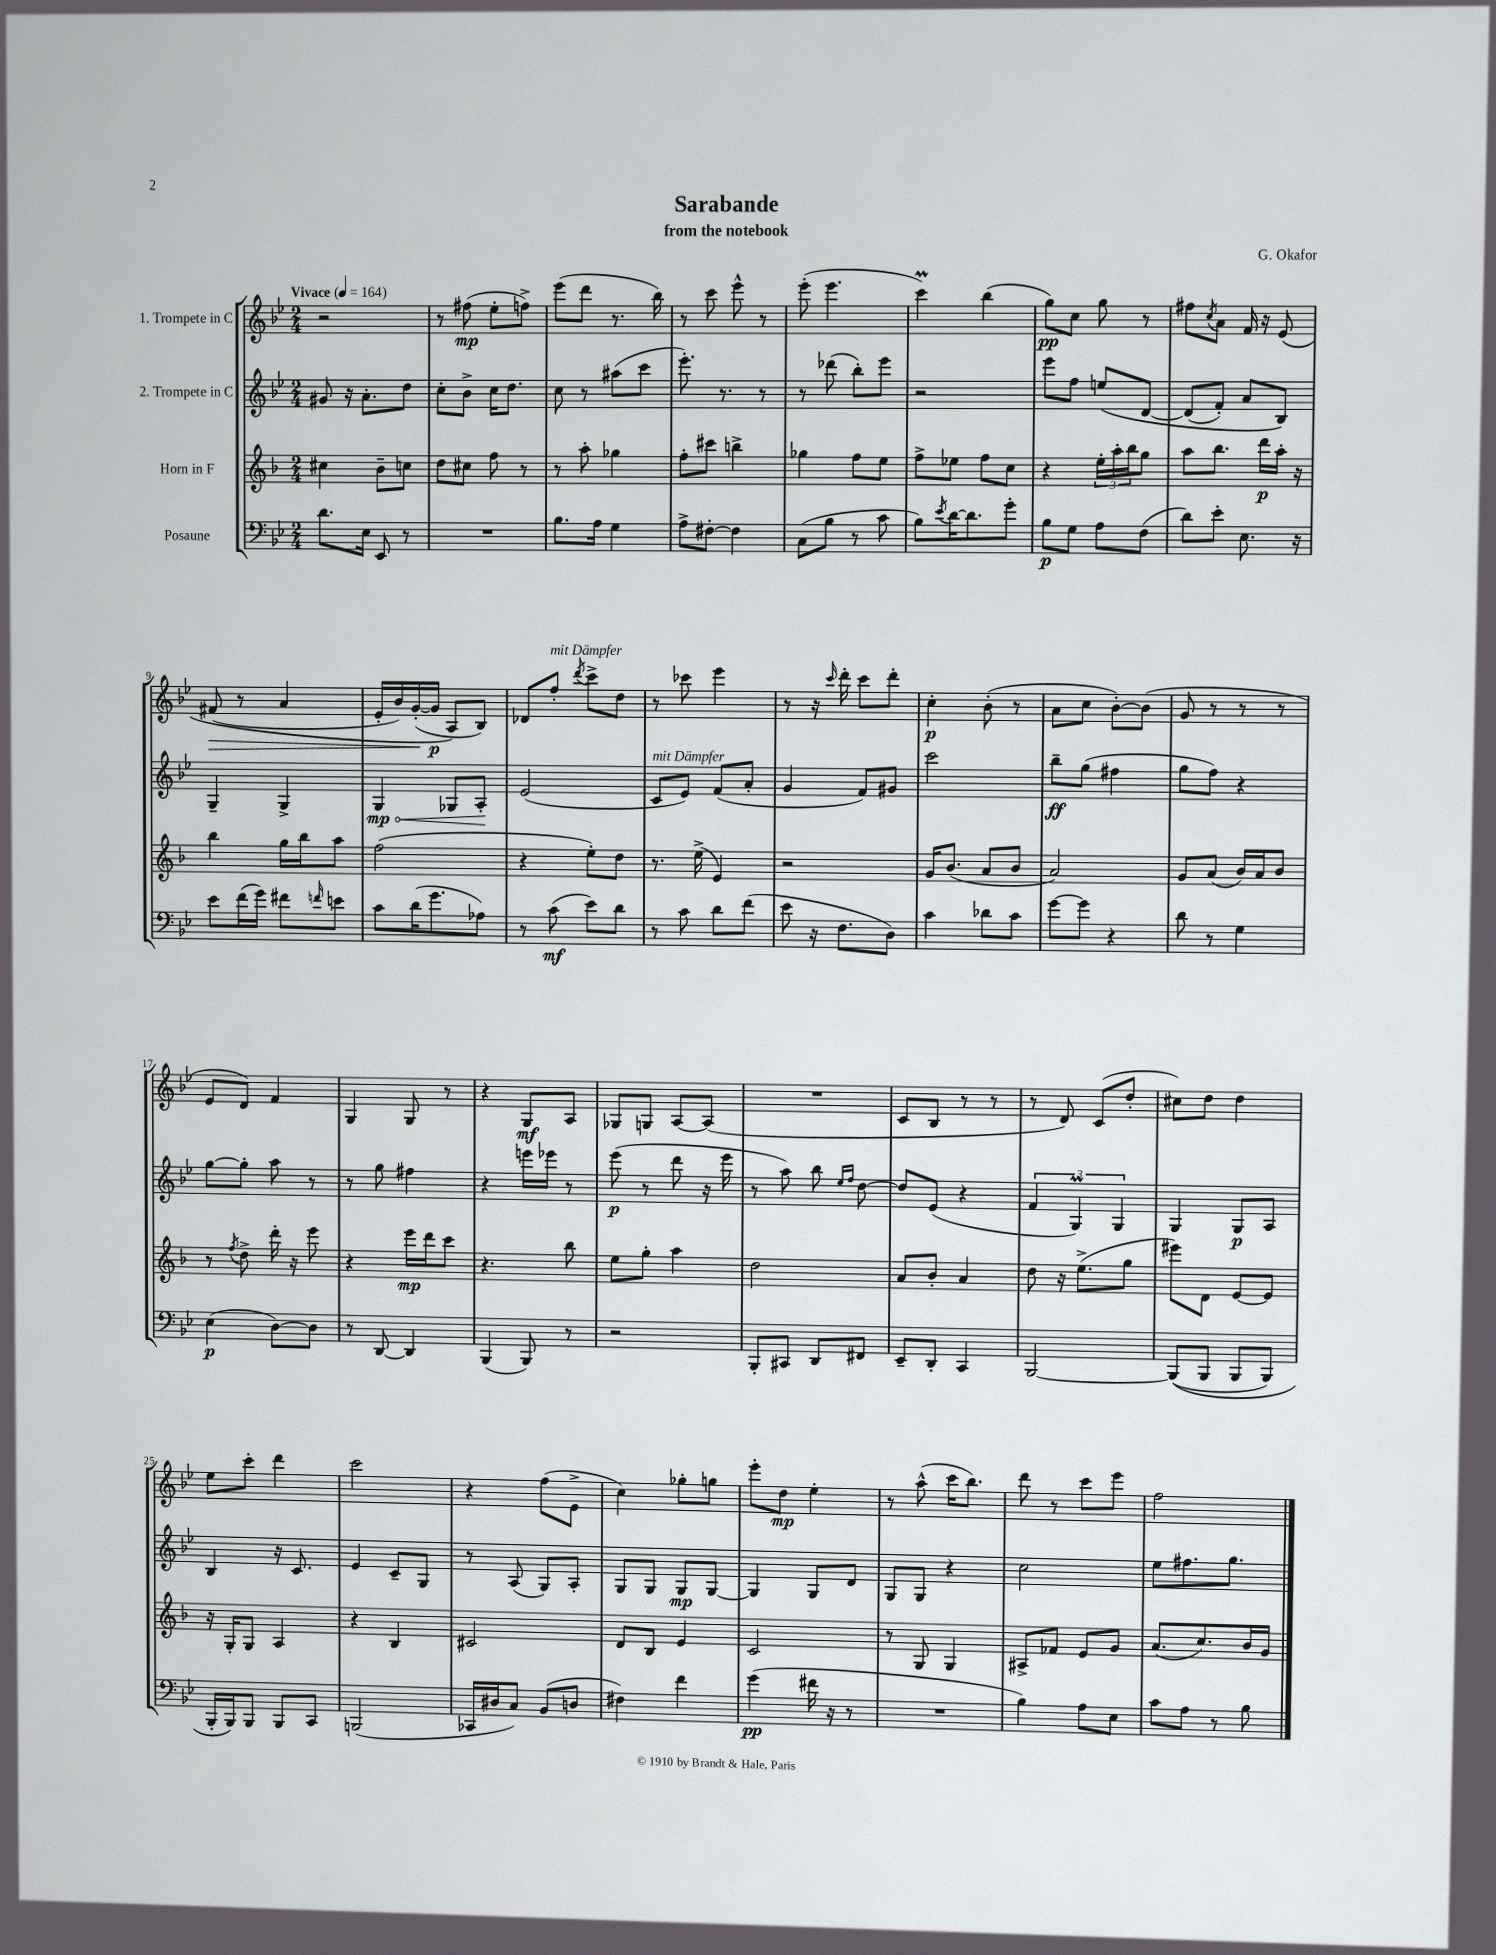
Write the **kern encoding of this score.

**kern	**dynam	**kern	**dynam	**kern	**dynam	**kern	**dynam
*part4	*part4	*part3	*part3	*part2	*part2	*part1	*part1
*staff4	*staff4	*staff3	*staff3	*staff2	*staff2	*staff1	*staff1
*I"Posaune	*	*I"Horn in F	*	*I"2. Trompete in C	*	*I"1. Trompete in C	*
*clefF4	*	*clefG2	*	*clefG2	*	*clefG2	*
*k[b-e-]	*	*k[b-]	*	*k[b-e-]	*	*k[b-e-]	*
*M2/4	*	*M2/4	*	*M2/4	*	*M2/4	*
*MM164	*	*MM164	*	*MM164	*	*MM164	*
=1	=1	=1	=1	=1	=1	=1	=1
!	!	!	!	!	!	!LO:TX:a:B:t=Vivace	!
8.d\L	.	4cc#X\	.	8g#X/	.	2r	.
.	.	.	.	16r	.	.	.
16E-\Jk	.	.	.	8.a'\L	.	.	.
8EE-/	.	8b-~\L	.	.	.	.	.
8r	.	8ccn\J	.	8dd\J	.	.	.
=2	=2	=2	=2	=2	=2	=2	=2
2r	.	8dd\L	.	8cc'\L	.	8r	.
.	.	8cc#X\J	.	8b-^\J	.	(8ff#X\	mp
.	.	8ff\	.	16cc\KL	.	8ee-'\L	.
.	.	.	.	8.dd\J	.	.	.
.	.	8r	.	.	.	8ffn^\J)	.
=3	=3	=3	=3	=3	=3	=3	=3
8.B-\L	.	8r	.	8cc\	.	(8eee-\L	.
.	.	8aa'\	.	8r	.	8ddd\J	.
16A\Jk	.	.	.	.	.	.	.
4G\	.	4gg-X\	.	(8aa#X\L	.	8.r	.
.	.	.	.	8ccc\J	.	.	.
.	.	.	.	.	.	16bb-\)	.
=4	=4	=4	=4	=4	=4	=4	=4
8A^\L	.	8ff'\L	.	8.eee-'\)	.	8r	.
[8F#X'\J	.	8ccc#X\J	.	.	.	8ccc\	.
.	.	.	.	8.r	.	.	.
4F#\]	.	4bbn^\	.	.	.	8eee-^^\	.
.	.	.	.	8r	.	8r	.
=5	=5	=5	=5	=5	=5	=5	=5
(8C\L	.	4gg-X\	.	8r	.	(8eee-'\	.
8B-\J	.	.	.	(8ddd-X\	.	4.eee-\	.
8r	.	8ff\L	.	8bb-'\L)	.	.	.
8c\	.	8ee\J	.	8eee-\J	.	.	.
=6	=6	=6	=6	=6	=6	=6	=6
8B-\L)	.	8ff^\L	.	2r	.	4cccM\)	.
8qe-/	.	.	.	.	.	.	.
[16d\K	.	8ee-X\J	.	.	.	.	.
8.d\]	.	.	.	.	.	.	.
.	.	8ff\L	.	.	.	(4bb-\	.
8g'\J	.	8cc\J	.	.	.	.	.
=7	=7	=7	=7	=7	=7	=7	=7
8B-\L	p	4r	.	8eee-\L	.	8gg\L)	pp
8G\J	.	.	.	8ff\J	.	8cc\J	.
8A\L	.	24ee'\LL	.	(8een/L	.	8gg\	.
.	.	24aa'\	.	.	.	.	.
.	.	24bb-\J	.	.	.	.	.
(8F\J	.	8gg\J	.	[8d/J	.	8r	.
=8	=8	=8	=8	=8	=8	=8	=8
8d\L)	.	8aa\L	.	(8d/L]	.	8ff#X\L	.
.	.	.	.	.	.	8qcc/	.
8e-'\J	.	8.bb-\J	.	8f'/J)	.	8a\J	.
8.E-\	.	.	.	8a/L	.	16f/	.
.	.	16ddd\LL	p	.	.	16r	.
.	.	16aa'\JJ	.	8B-/J)	.	(8e-/	.
16r	.	16r	.	.	.	.	.
!!LO:LB:g=z
=9	=9	=9	=9	=9	=9	=9	=9
!	!	!	!	!	!	!	!LO:HP:b
8e-\L	.	4bb-\	.	4G~/	.	(8f#X/	>
(16f\L	.	.	.	.	.	8r	.
16g\JJ)	.	.	.	.	.	.	.
8f#X\L	.	16gg\LL	.	4G^/	.	4a/	.
.	.	16bb-\J	.	.	.	.	.
16qqfn/	.	.	.	.	.	.	.
8en\J	.	8aa\J	.	.	.	.	.
=10	=10	=10	=10	=10	=10	=10	=10
!	!	!	!	!	!LO:HP:b	!	!
8c\L	.	(2ff\	.	4G/	< mp	16e-'/LL	.
.	.	.	.	.	.	16b-/)	.
(16d\K	.	.	.	.	.	([16g'/	.
8.g\	.	.	.	.	.	16g/JJ]	] p
.	.	.	.	8G-X/L	.	8A/L)	.
8A-X\J)	.	.	.	8A'/J	.	8B-/J)	.
.	.	.	.	.	[	.	.
=11	=11	=11	=11	=11	=11	=11	=11
8r	.	4r	.	(2e-/	.	8d-X/L	.
!	!	!	!	!	!	!LO:TX:a:i:t=mit Dämpfer	!
(8c\	mf	.	.	.	.	8ff'/J	.
.	.	.	.	.	.	8qddd/	.
8e-\L)	.	8ee'\L)	.	.	.	8ccc^\L	.
8d\J	.	8dd\J	.	.	.	8dd\J	.
=12	=12	=12	=12	=12	=12	=12	=12
!	!	!	!	!LO:TX:a:i:t=mit Dämpfer	!	!	!
8r	.	8.r	.	8c/L	.	8r	.
8c\	.	.	.	8e-/J)	.	8ccc-X\	.
.	.	(16ee^\	.	.	.	.	.
8d\L	.	4e/)	.	(8f/L	.	4eee-\	.
(8f\J	.	.	.	8a'/J	.	.	.
=13	=13	=13	=13	=13	=13	=13	=13
8e-\	.	2r	.	4g/	.	8r	.
16r	.	.	.	.	.	16r	.
.	.	.	.	.	.	16qqccc/	.
8.F\L	.	.	.	.	.	16ddd'\	.
.	.	.	.	8f/L)	.	8ccc\L	.
8D\J)	.	.	.	8g#X/J	.	8ddd'\J	.
=14	=14	=14	=14	=14	=14	=14	=14
4c\	.	16g/KL	.	2ccc\	.	4cc'\	p
.	.	(8.b-/J	.	.	.	.	.
8d-X\L	.	8a/L	.	.	.	(8b-'\	.
8c\J	.	8b-/J	.	.	.	8r	.
=15	=15	=15	=15	=15	=15	=15	=15
[8g\L	.	2a/)	.	8bb-~\L	ff	8a\L	.
8g\J]	.	.	.	(8gg\J	.	8cc\J	.
4r	.	.	.	4ff#X\	.	[8b-'\L)	.
.	.	.	.	.	.	(8b-\J]	.
=16	=16	=16	=16	=16	=16	=16	=16
8d\	.	8g/L	.	8gg\L	.	8g/	.
8r	.	(8a/J	.	8ff\J)	.	8r	.
4G\	.	16b-/LL)	.	4r	.	8r	.
.	.	16a/J	.	.	.	.	.
.	.	8b-/J	.	.	.	8r	.
!!LO:LB:g=z
=17	=17	=17	=17	=17	=17	=17	=17
(4E-\	p	8r	.	[8gg\L	.	8e-/L	.
.	.	8qff/	.	.	.	.	.
.	.	8dd^\	.	8gg'\J]	.	8d/J)	.
[8D\L)	.	16ddd'\	.	8aa\	.	4f/	.
.	.	16r	.	.	.	.	.
8D\J]	.	8eee\	.	8r	.	.	.
=18	=18	=18	=18	=18	=18	=18	=18
8r	.	4r	.	8r	.	4G/	.
[8DD/	.	.	.	8gg\	.	.	.
4DD/]	.	16eee\LL	mp	4ff#X\	.	8G/	.
.	.	16ddd\J	.	.	.	.	.
.	.	8ccc\J	.	.	.	8r	.
=19	=19	=19	=19	=19	=19	=19	=19
(4BBB-/	.	4.r	.	4r	.	4r	.
8BBB-/)	.	.	.	16eeen\LL	.	8G/L	mf
.	.	.	.	16eee-X\JJ	.	.	.
8r	.	8bb-\	.	8r	.	8A/J	.
=20	=20	=20	=20	=20	=20	=20	=20
2r	.	8ee\L	.	(8eee-\	p	8G-X/L	.
.	.	8gg'\J	.	8r	.	8Gn/J	.
.	.	4aa\	.	8ddd\	.	[8A/L	.
.	.	.	.	16r	.	(8A/J]	.
.	.	.	.	16eee-\	.	.	.
=21	=21	=21	=21	=21	=21	=21	=21
8BBB-'/L	.	2dd\	.	8r	.	2r	.
8CC#X/J	.	.	.	8aa\)	.	.	.
8DD/L	.	.	.	8bb-\	.	.	.
.	.	.	.	16qqee-/LL	.	.	.
.	.	.	.	16qqff/JJ	.	.	.
8FF#X/J	.	.	.	[8dd\	.	.	.
=22	=22	=22	=22	=22	=22	=22	=22
8EE-~/L	.	8a/L	.	8dd/L]	.	8c/L	.
8DD'/J	.	8b-'/J	.	(8e-/J	.	8B-/J	.
4CC/	.	4a/	.	4r	.	8r	.
.	.	.	.	.	.	8r	.
=23	=23	=23	=23	=23	=23	=23	=23
[2BBB-/	.	8dd\	.	6f/	.	8r	.
.	.	16r	.	.	.	8d/)	.
.	.	.	.	6GM/)	.	.	.
.	.	(8.ee^\L	.	.	.	.	.
.	.	.	.	.	.	(8c/L	.
.	.	.	.	6G/	.	.	.
.	.	8gg\J	.	.	.	8dd'/J	.
=24	=24	=24	=24	=24	=24	=24	=24
((8BBB-/L]	.	8eee#X\L)	.	4G/	.	8cc#X\L)	.
8BBB-/J	.	8d\J	.	.	.	8dd\J	.
8BBB-/L	.	[8e/L	.	8G/L	p	4dd\	.
8BBB-/J)	.	8e/J]	.	8A/J	.	.	.
!!LO:LB:g=z
=25	=25	=25	=25	=25	=25	=25	=25
16BBB-'/LL	.	16r	.	4B-/	.	8ee-\L	.
16BBB-/J)	.	16G'/KL	.	.	.	.	.
8BBB-/J	.	8G/J	.	.	.	8ccc'\J	.
8BBB-/L	.	4A/	.	16r	.	4ddd\	.
.	.	.	.	8.c/	.	.	.
8CC/J	.	.	.	.	.	.	.
=26	=26	=26	=26	=26	=26	=26	=26
(2BBBn/	.	4r	.	4e-/	.	2ccc\	.
.	.	4B-/	.	8c~/L	.	.	.
.	.	.	.	8G/J	.	.	.
=27	=27	=27	=27	=27	=27	=27	=27
16CC-X/LL	.	2c#X/	.	8r	.	4r	.
16D#X/J	.	.	.	.	.	.	.
8C/J)	.	.	.	(8A/	.	.	.
(8BB-/L	.	.	.	8G/L)	.	(8ff\L	.
8Dn/J	.	.	.	8A'/J	.	8e-^\J	.
=28	=28	=28	=28	=28	=28	=28	=28
4F#X\)	.	8d/L	.	8G/L	.	4cc\)	.
.	.	8B-/J	.	8G/J	.	.	.
4f\	.	4e/	.	8G/L	mp	8gg-X'\L	.
.	.	.	.	[8G/J	.	8ggn\J	.
=29	=29	=29	=29	=29	=29	=29	=29
(4g\	pp	2c/	.	4G/]	.	8eee-'\L	.
.	.	.	.	.	.	8dd\J	mp
16f#X\	.	.	.	8G/L	.	4ee-'\	.
16r	.	.	.	.	.	.	.
8r	.	.	.	8d/J	.	.	.
=30	=30	=30	=30	=30	=30	=30	=30
2r	.	8r	.	8G/L	.	8r	.
.	.	8G/	.	8G/J	.	(8aa^^\	.
.	.	4G/	.	4r	.	16ccc\KL	.
.	.	.	.	.	.	8.bb-\J)	.
=31	=31	=31	=31	=31	=31	=31	=31
4B-\)	.	8A#X^/L	.	2cc\	.	8ddd\	.
.	.	8f-X/J	.	.	.	8r	.
8A\L	.	8e/L	.	.	.	8ccc\L	.
8E-\J	.	8g/J	.	.	.	8eee-\J	.
=32	=32	=32	=32	=32	=32	=32	=32
8c\L	.	(8.a/L	.	8ee-\L	.	2ff\	.
8A\J	.	.	.	8.ff#X\	.	.	.
.	.	8.cc/)	.	.	.	.	.
8r	.	.	.	.	.	.	.
.	.	.	.	8.gg\J	.	.	.
8B-\	.	16b-/L	.	.	.	.	.
.	.	16g/JJ	.	.	.	.	.
==	==	==	==	==	==	==	==
*-	*-	*-	*-	*-	*-	*-	*-
